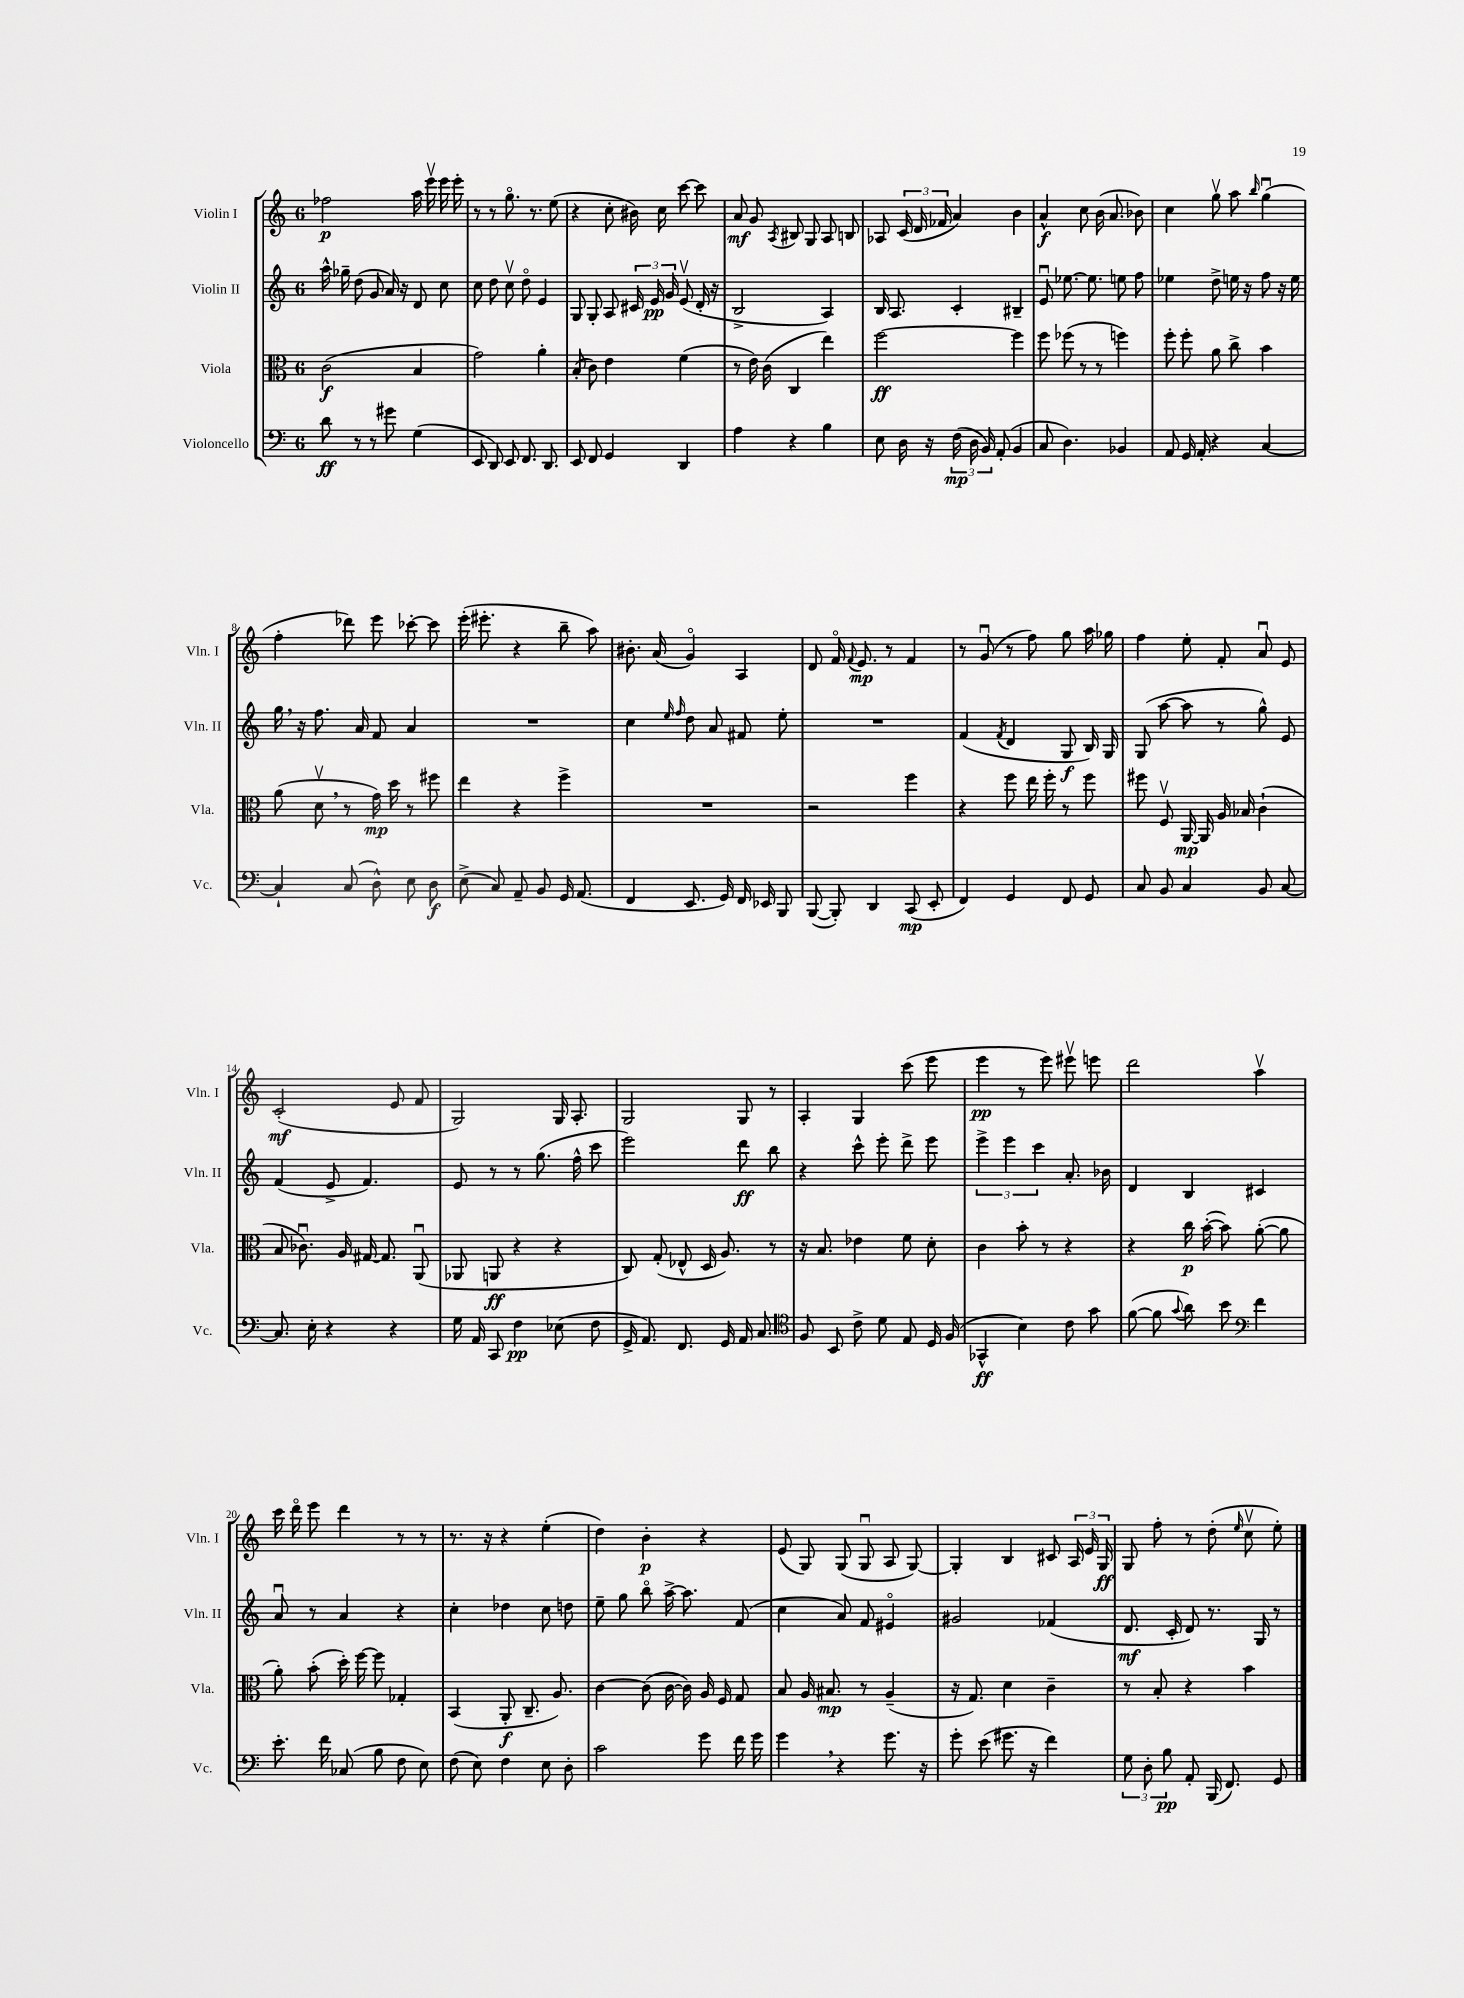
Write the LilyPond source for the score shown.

<<
\new StaffGroup <<
\new Staff = "s0" \with { instrumentName = "Violin I" shortInstrumentName = "Vln. I" } {
    \clef treble \key c \major \once \override Staff.TimeSignature.style = #'single-digit \time 6/8
    \autoBeamOff fes''2\p a''16 e'''16\upbow e'''16 e'''16-. |
    r8 r8 g''8.\flageolet r8. e''8( |
    r4 c''8-. bis'16) c''16 c'''8~ c'''8 |
    a'8\mf g'8 \acciaccatura { a8 } bis8 g8 a8 b8 |
    aes8 \tuplet 3/2 { c'16( d'16 fes'16 } a'4) b'4 |
    a'4-^\f c''8 b'16( a'8. bes'8) |
    c''4 g''8\upbow a''8 \grace { b''16 } g''4\downbow( |
    f''4-. des'''8) e'''8 ces'''8~-. ces'''8 |
    e'''16-.( eis'''8.-. r4 b''8-- a''8) |
    bis'8.-. a'16( g'4\flageolet) a4 |
    d'8 f'16\flageolet \appoggiatura { f'8 } e'8.\mp r8 f'4 |
    r8 g'8\downbow( r8 f''8) g''8 a''16 ges''16 |
    f''4 e''8-. f'8-. a'8\downbow e'8 |
    c'2-.\mf( e'8 f'8 |
    g2) g16 a8.-. |
    g2 g8 r8 |
    a4-. g4 c'''8( e'''8 |
    e'''4\pp r8 e'''8) eis'''8\upbow e'''8 |
    d'''2 a''4\upbow |
    c'''16 d'''16\flageolet e'''8 d'''4 r8 r8 |
    r8. r16 r4 e''4-.( |
    d''4) b'4-.\p r4 |
    e'8( g8) g8( g8\downbow a8 g8~) |
    g4-. b4 cis'8 \tuplet 3/2 { a16 e'16 g16\ff } |
    g8 f''8-. r8 d''8-.( \grace { e''16 } c''8\upbow e''8-.) \bar "|." |
}
\new Staff = "s1" \with { instrumentName = "Violin II" shortInstrumentName = "Vln. II" } {
    \clef treble \key c \major \once \override Staff.TimeSignature.style = #'single-digit \time 6/8
    \autoBeamOff a''16-^ ges''16-- d''8( g'8 a'16) r16 d'8 c''8 |
    c''8 d''8 c''8\upbow d''8\flageolet e'4 |
    g8 g8-. a8 \tuplet 3/2 { cis'16 e'16\pp g'16 } e'8\upbow( d'16-. r16 |
    b2-> a4) |
    b16 a8. c'4-. bis4-- |
    e'8\downbow ees''8.~ ees''8. e''8 f''8 |
    ees''4 d''8-> e''16 r16 f''8 r16 e''16 |
    g''16 \breathe r16 f''8. a'16 f'8 a'4 |
    R2. |
    c''4 \grace { e''16 f''16 } d''8 a'8 fis'8 e''8-. |
    R2. |
    f'4( \acciaccatura { f'8 } d'4 g8\f b16) g16 |
    g8( a''8~ a''8 r8 g''8-^) e'8 |
    f'4( e'8-> f'4.) |
    e'8 r8 r8 g''8.( f''16-^ c'''8 |
    e'''2) d'''8\ff b''8 |
    r4 c'''8-^ e'''8-. d'''8-> e'''8 |
    \tuplet 3/2 { e'''4-> e'''4 c'''4 } a'8.-. bes'16 |
    d'4 b4 cis'4 |
    a'8\downbow r8 a'4 r4 |
    c''4-. des''4 c''8 d''8 |
    e''8-- g''8 b''8\flageolet a''16~-> a''8. f'8( |
    c''4 a'8) f'8 eis'4\flageolet |
    gis'2 fes'4( |
    d'8.\mf c'16-. d'8) r8. g16 r8 \bar "|." |
}
\new Staff = "s2" \with { instrumentName = "Viola" shortInstrumentName = "Vla." } {
    \clef alto \key c \major \once \override Staff.TimeSignature.style = #'single-digit \time 6/8
    \autoBeamOff c'2\f( b4 |
    g'2) a'4-. |
    b8-.( c'8) e'4 f'4( |
    r8 e'16) c'16( c4 e''4) |
    f''2~\ff f''4 |
    f''8 fes''8( r8 r8 f''4) |
    f''8-. f''8-. a'8 c''8-> b'4 |
    a'8( d'8\upbow \breathe r8 g'16\mp) d''16 r8 fis''8 |
    e''4 r4 f''4-> |
    R2. |
    r2 f''4 |
    r4 f''8 e''16 f''16-. r8 f''8 |
    fis''8 f8\upbow a,16~\mp a,16 a16 bes16 c'4-!( |
    b8 ces'8.\downbow) a16 gis16~ gis8. a,8\downbow( |
    aes,8 a,8\ff r4 r4 |
    c8) g8-.( ees8-^ d16 a8.) r8 |
    r16 b8. ees'4 f'8 d'8-. |
    c'4 b'8-. r8 r4 |
    r4 c''16\p b'16~-.( b'8) a'8~-.( a'8 |
    a'8-.) b'8-.( d''16-.) f''16~ f''8 ges4-. |
    b,4( a,8-.\f c8.-- a8.) |
    c'4~ c'8( c'16~ c'16) a16 f16 g8 |
    b8 a16 bis8.\mp r8 a4--( |
    r16 g8.) d'4 c'4-- |
    r8 b8-. r4 b'4 \bar "|." |
}
\new Staff = "s3" \with { instrumentName = "Violoncello" shortInstrumentName = "Vc." } {
    \clef bass \key c \major \once \override Staff.TimeSignature.style = #'single-digit \time 6/8
    \autoBeamOff d'8\ff r8 r8 gis'8 g4( |
    e,8 d,8) e,8 f,8. d,8. |
    e,8 f,8 g,4 d,4 |
    a4 r4 b4 |
    e8 d16 r16 \tuplet 3/2 { f16\mp( d16 b,16) } a,8-.( b,4 |
    c8 d4.) bes,4 |
    a,8 g,16 a,16-. r4 c4~ |
    c4-! c8( d8-^) e8 d8\f |
    e8->( c8) a,8-- b,8 g,16 a,8.( |
    f,4 e,8. g,16) f,16 ees,16 b,,8 |
    b,,8~( b,,8-.) d,4 c,8\mp( e,8-. |
    f,4) g,4 f,8 g,8 |
    c8 b,8 c4 b,8 c8~ |
    c8. e16-. r4 r4 |
    g16 a,16 c,8 f4\pp ees8( f8 |
    g,16-> a,8.) f,8. g,16 a,16 c8. |
    \clef tenor f8 b,8 c'8-> d'8 e8 d16 f16( |
    ges,4-^\ff b4) c'8 g'8 |
    f'8~( f'8 \appoggiatura { g'8 } a'8) b'8 \clef bass f'4 |
    e'8.-. f'16 ces8( b8 f8 e8) |
    f8( e8) f4 e8 d8-. |
    c'2 g'8 f'16 g'16 |
    g'4 \breathe r4 g'8. r16 |
    g'8-. e'8( gis'8. r16 f'4) |
    \tuplet 3/2 { g8 d8-. b8\pp } a,8-. b,,16( f,8.) g,8 \bar "|." |
}
>>
>>
